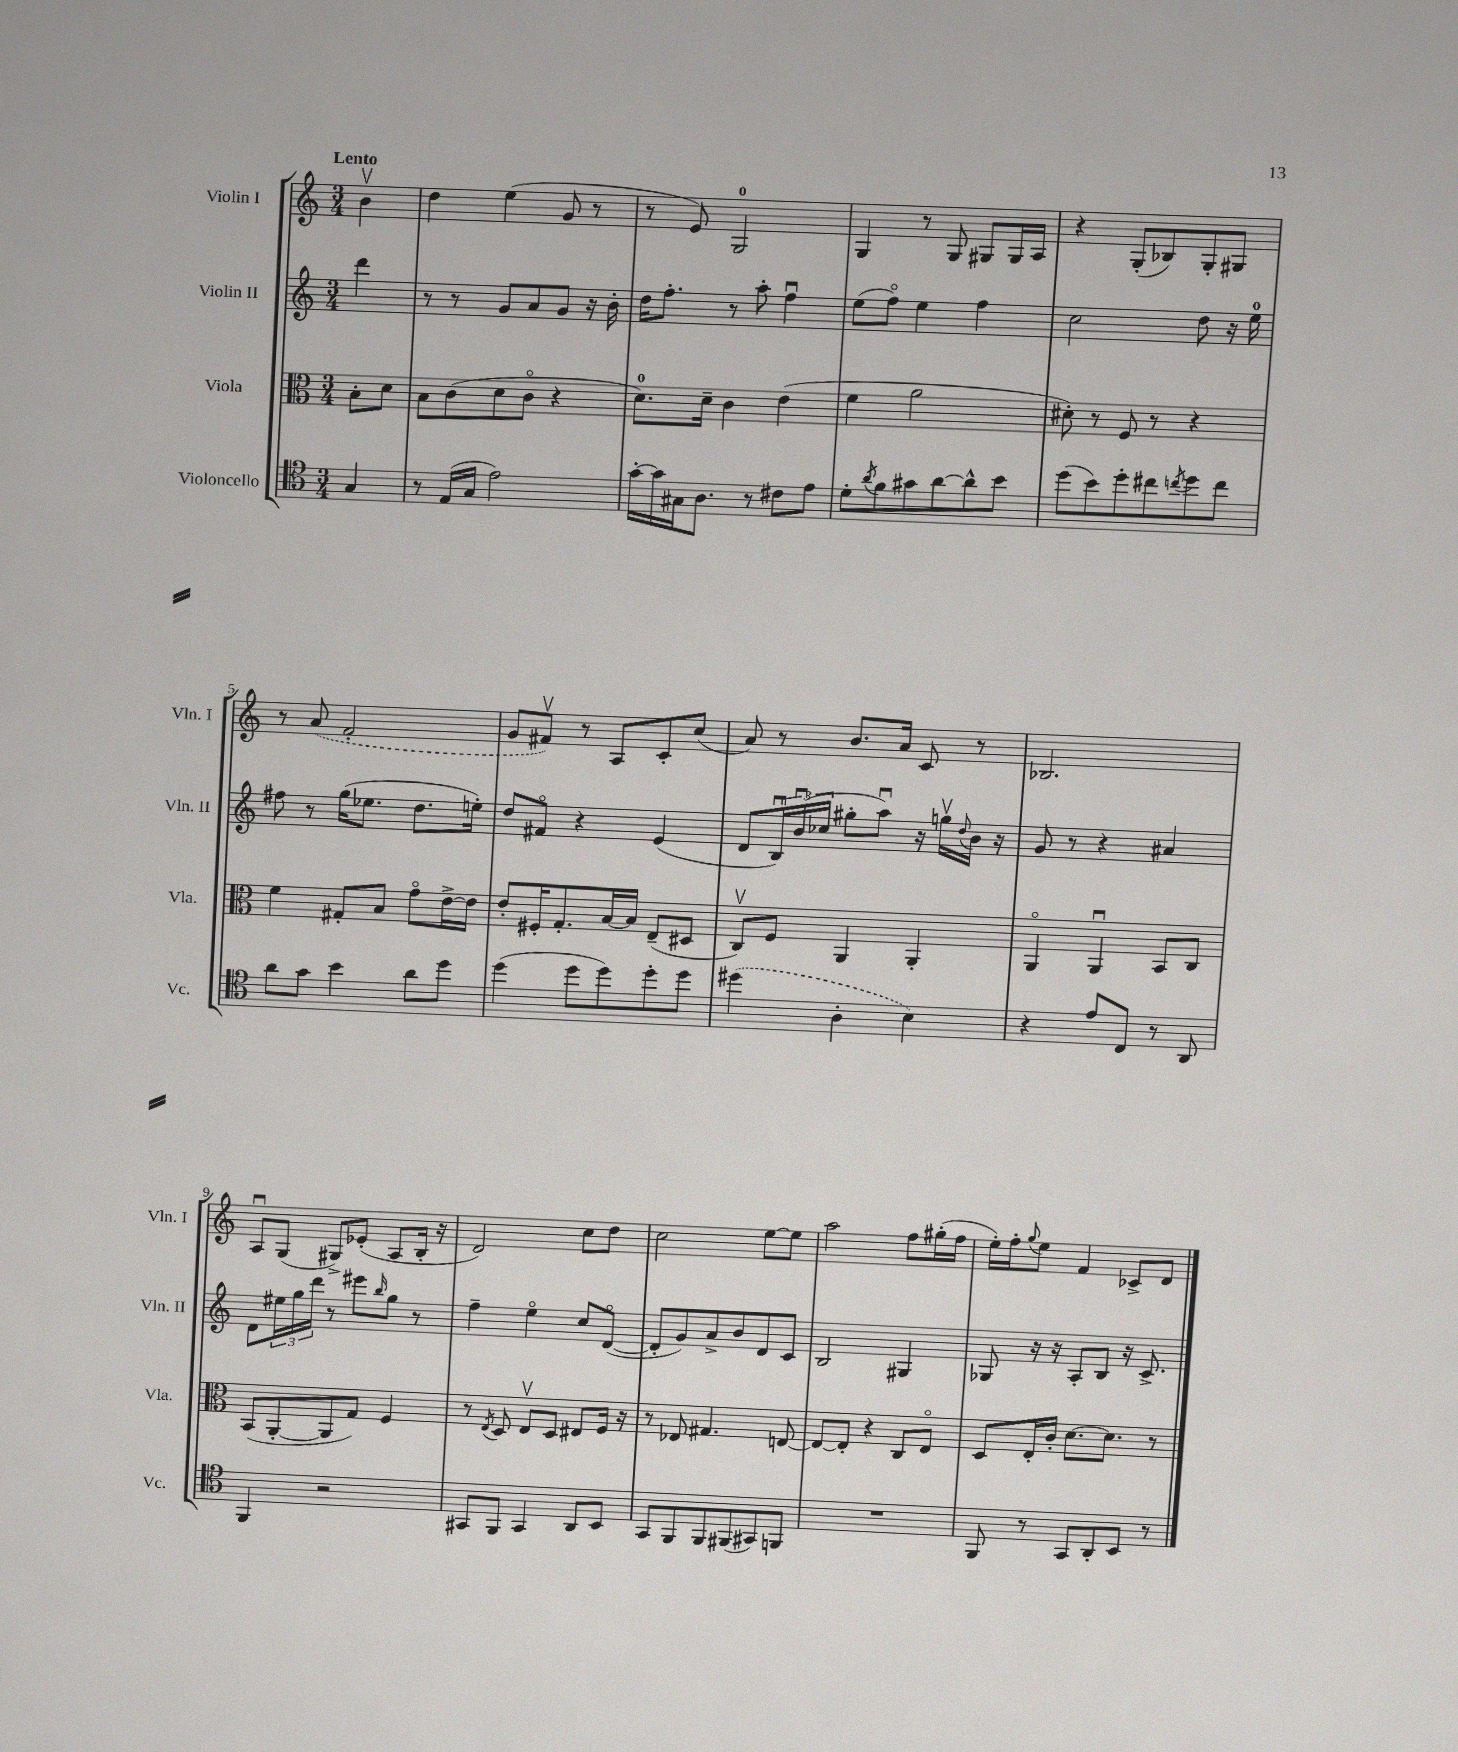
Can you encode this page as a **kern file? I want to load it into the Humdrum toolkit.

**kern	**kern	**kern	**kern
*part4	*part3	*part2	*part1
*staff4	*staff3	*staff2	*staff1
*I"Violoncello	*I"Viola	*I"Violin II	*I"Violin I
*I'Vc.	*I'Vla.	*I'Vln. II	*I'Vln. I
*clefC4	*clefC3	*clefG2	*clefG2
*k[]	*k[]	*k[]	*k[]
*M3/4	*M3/4	*M3/4	*M3/4
=	=	=	=
!	!	!	!LO:TX:a:B:t=Lento
4G/	8B'\L	4ddd\	4bv\
.	8d\J	.	.
=1	=1	=1	=1
8r	8B\L	8r	4dd\
(16E/LL	(8c\	8r	.
16G/JJ	.	.	.
2e\)	8d\	8g/L	(4ee\
.	8c\J	8a/	.
.	4r	8g/J	8g/
.	.	16r	8r
.	.	16b'\	.
=2	=2	=2	=2
[16g'\LL	8.d\L)	16dd\KL	8r
16g\]	.	8.ff'\J	.
16G#X\J	.	.	8e/)
8.A\J	16d~\Jk	.	.
.	4c\	8r	2G/
8r	.	8aa'\	.
8c#X\L	(4e\	4ffu\	.
8e\J	.	.	.
=3	=3	=3	=3
8d'\L	4f\	(8ee\L	4G/
8qa/	.	.	.
8f\	.	8ff\J)	.
8g#X\	2a\	4ee\	8r
[8a\	.	.	8G/
8a^^\]	.	4ff\	8G#X/L
8b\J	.	.	16G#/L
.	.	.	16A/JJ
=4	=4	=4	=4
(8dd\L	8d#X'\)	2cc\	4r
8b\)	8r	.	.
8dd'\	8F/	.	(8G'/L
8cc#X\	8r	.	8B-X/)
8qccn/	.	.	.
8dd\	4r	8dd\	8G'/
8cc\J	.	16r	8G#X/J
.	.	16ee\	.
!!LO:LB:g=z
=5	=5	=5	=5
8a\L	4f\	8ff#X\	8r
8g\J	.	8r	(8a/
4b\	8G#X'/L	(16gg\KL	2f'/
.	.	8.ee-X\J	.
.	8B/J	.	.
8a\L	8g\L	8.dd\L	.
8dd\J	[16e^\L	.	.
.	16e\JJ]	16een'\Jk)	.
=6	=6	=6	=6
(4dd\	8e'/L	8dd/L	8g/L
.	16F#X'/K	8f#X/J	8f#Xv/J)
.	8.G'/	.	.
8dd\L	.	4r	8r
8dd\)	[16B/L	.	8A/L
.	16B/JJ]	.	.
8dd'\	(8E~/L	(4e/	8c'/
8dd\J	8D#X/J	.	(8cc/J
=7	=7	=7	=7
(4dd#X\	8Cv/L)	8d/L	8a/)
.	8F/J	24Bu/L)	8r
.	.	(24bu/	.
.	.	24cc-X/JJ	.
4A'\	4AA/	8gg#X'\L	8.b/L
.	.	8aau\J)	.
.	.	.	16a/Jk
4B\)	4AA'/	16r	8c/
.	.	16ggnv\LL	.
.	.	8qqdd/	.
.	.	16b\JJ	8r
.	.	16r	.
=8	=8	=8	=8
4r	4AA/	8g/	2.B-X/
.	.	8r	.
8e/L	4AAu/	4r	.
8C/J	.	.	.
8r	8BB/L	4a#X/	.
8AA/	8C/J	.	.
!!LO:LB:g=z
=9	=9	=9	=9
4FF/	(8BB/L	8d\L	8Au/L
.	[8AA'/	24ee#X\L	(8G/J
.	.	24gg\	.
.	.	24ddd\JJ	.
2r	8AA/]	8r	8G#X^/L)
.	8G/J)	8eee#X\L	(8e-X'/J
.	.	16qqbb/	.
.	4F/	8gg\J	8A/L
.	.	8r	16B'/Jk
.	.	.	16r
=10	=10	=10	=10
8GG#X/L	8r	4ff~\	2d/)
.	8qE/	.	.
8FF/J	8D/	.	.
4GG#/	8Ev/L	4ee\	.
.	8D/J	.	.
8AA/L	8E#X/L	8cc/L	8cc\L
8BB/J	16F/Jk	([8d/J	8dd\J
.	16r	.	.
=11	=11	=11	=11
8GG/L	8r	8d'/L]	2cc\
8FF/	8E-X/	8g/)	.
8FF/	4.G#X/	8a^/	.
(8FF#X/	.	8b/	.
8GG#X/)	.	8d/	[8ee\L
8FFn/J	[8En/	8c/J	8ee\J]
=12	=12	=12	=12
2.r	8E/L_	2B/	2aa\
.	8E'/J]	.	.
.	4r	.	.
.	8C/L	4G#X/	8ff\L
.	8E/J	.	(16gg#X'\L
.	.	.	16ff\JJ
=13	=13	=13	=13
8FF/	8D/L	8G-X/	16ee'\LL)
.	.	.	16ff'\J
.	.	.	8qqgg/
8r	16E'/L	16r	8ee\J
.	16c'/JJ	16r	.
8GG/L	[8.d\L	8A'/L	4f/
8AA'/	.	8B/J	.
.	8.d\J]	.	.
8BB/J	.	16r	8c-X^/L
.	.	8.c^/	.
8r	8r	.	8d/J
==	==	==	==
*-	*-	*-	*-
